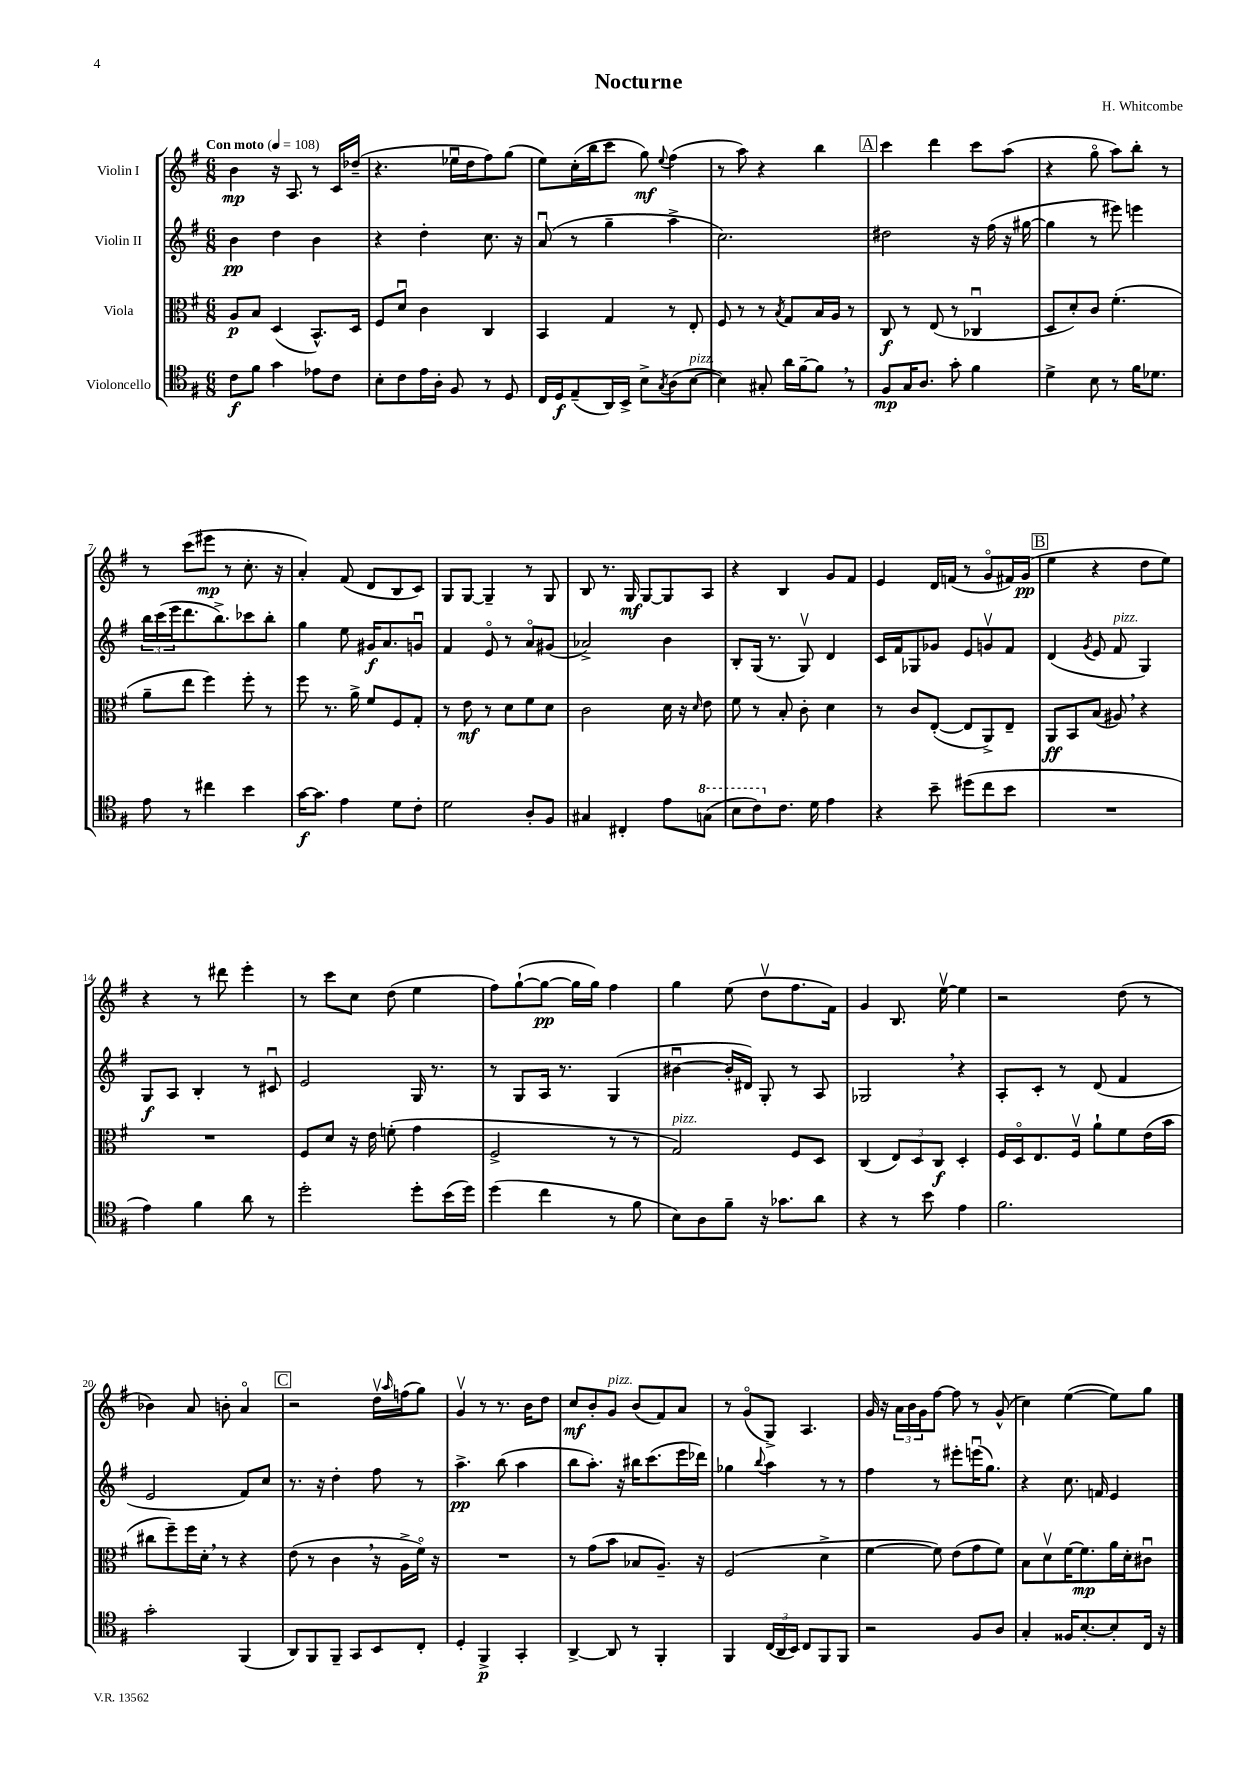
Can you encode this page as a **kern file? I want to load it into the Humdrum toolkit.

**kern	**kern	**kern	**kern
*staff4	*staff3	*staff2	*staff1
*clefC4	*clefC3	*clefG2	*clefG2
*k[f#]	*k[f#]	*k[f#]	*k[f#]
*M6/8	*M6/8	*M6/8	*M6/8
*MM108	*MM108	*MM108	*MM108
8c\L	8A/L	4b\	4b\
8f#\J	8B/J	.	.
4g\	(4D/	4dd\	16r
.	.	.	8.A/
8e-\L	8.BB^^/L)	4b\	8r
8c\J	.	.	16c/LL
.	16D/Jk	.	(16dd-~/JJ
=	=	=	=
8B'\L	8F#/L	4r	4.r
8c\	8du/J	.	.
16e\L	4c\	4dd'\	.
16A'\JJ	.	.	.
8F#/	.	.	16ee-u\LL
.	.	.	16dd\J
8r	4C/	8.cc\	8ff#\)
8D/	.	.	(8gg\J
.	.	16r	.
=	=	=	=
16C/LL	4BB/	(8au/	8ee\L)
16D/J	.	.	.
(8E~/	.	8r	(16cc'\L
.	.	.	16bb\J
16AA/L)	4G/	4gg~\	8ccc\J
16BB^/JJ	.	.	.
8B^\L	.	.	8gg\)
8qG/	.	.	8qqee/
(8A\	8r	4aa^\	(4ff#\
[8B\J	8E'/	.	.
=	=	=	=
4B\])	8F#/	2.cc\)	8r
.	8r	.	8aa\)
8G#'/	8r	.	4r
.	8qB/	.	.
16a\LL	8G/L	.	.
[16f#~\J	.	.	.
8f#\]J	16B/L	.	4bb\
.	16A/JJ	.	.
8r	8r	.	.
=	=	=	=
8F#/L	8C/	2dd#\	4ccc\
16G/K	8r	.	.
8.A/J	.	.	.
.	(8E/	.	4ddd\
8g'\	8r	.	.
4f#\	4C-u/	16r	8ccc\L
.	.	(16ff#\	.
.	.	16r	(8aa\J
.	.	[16gg#\	.
=	=	=	=
4d^\	8D/L	4gg#\]	4r
.	8d'/)	.	.
8B\	8c/J	8r	8ggo\
8r	(4.f#'\	8eee#\)	8aa\L)
16f#\LK	.	4eee\	8bb'\J
8.d-\J	.	.	.
.	.	.	8r
=	=	=	=
8e\	8a~\L	24bb\LL	8r
.	.	(24ccc\	.
.	.	24eee\J	.
8r	8ee\J	8.ddd\	(8ccc\L
4cc#\	4ff#\)	.	8eee#\J
.	.	8.bb^\)	.
.	.	.	8r
4b\	8ff#'\	8ccc-\	8.cc'\
.	8r	8bb'\J	.
.	.	.	16r
=	=	=	=
[16g\LK	8ff#\	4gg\	4a'/)
8.g\]J	.	.	.
.	8.r	.	.
4e\	.	8ee\	(8f#/
.	16a^\	.	.
.	8f#/L	16g#/LK	8d/L
.	.	8.a/	.
8d\L	8F#/	.	8B/
8c'\J	8G'/J	8gu/J	8c/J)
=	=	=	=
2d\	8r	4f#/	8G/L
.	8e\	.	[8G/J
.	8r	8eo/	4G~/]
.	8d\L	8r	.
8A'/L	8f#\	8ao/L	8r
8F#/J	8d\J	(8g#/J	8G/
=	=	=	=
4G#/	2c\	2a-^/)	8B/
.	.	.	8.r
4C#'/	.	.	.
.	.	.	16G/
.	.	.	[8G/L
8e\L	16d\	4b\	8G/]
.	16r	.	.
.	16qqd/	.	.
(8g\J	8e\	.	8A/J
=	=	=	=
8b\L	8f#\	8B'/L	4r
8cc\)	8r	(16G/Jk	.
.	.	8.r	.
8.c\J	8B'/	.	4B/
.	8c'\	8Gv/)	.
16d\	.	.	.
4e\	4d\	4d/	8g/L
.	.	.	8f#/J
=	=	=	=
4r	8r	16c/LL	4e/
.	.	16f#/J	.
.	8c/L	8G-/	.
8b~\	([8E'/J	8g-/J	16d/LL
.	.	.	(16f/JJ
(8dd#\L	8E/]L	8e/L	8r
8cc\	8AA^/)	8gv/	8go/L
8b\J	8E~/J	8f#/J	16f#/L)
.	.	.	(16g/JJ
=	=	=	=
2.r	8AA/L	(4d/	4ee\
.	8BB/	.	.
.	.	8qg/	.
.	(8B/J	8e/	4r
.	8A#/)	8f#/	.
.	4r	4G/)	8dd\L
.	.	.	8ee\J)
=	=	=	=
4e\)	2.r	8G/L	4r
.	.	8A/J	.
4f#\	.	4B'/	8r
.	.	.	8ddd#\
8a\	.	8r	4eee'\
8r	.	8c#u/	.
=	=	=	=
2dd'\	8F#/L	2e/	8r
.	8d/J	.	8ccc\L
.	16r	.	8cc\J
.	16e\	.	.
.	(8f'\	.	(8dd\
8dd'\L	4g\	16G/	4ee\
.	.	8.r	.
(16b\L	.	.	.
16dd\JJ)	.	.	.
=	=	=	=
(4dd\	2F#^/	8r	8ff#\L)
.	.	8G/L	([8gg`\
4cc\	.	16A/Jk	8gg\_J
.	.	8.r	.
.	.	.	16gg\]LL
.	.	.	16gg\JJ)
8r	8r	(4G/	4ff#\
8f#\	8r	.	.
=	=	=	=
8B\L)	2G/)	[4b#u\	4gg\
8A\	.	.	.
8f#~\J	.	16b#'/]LL	(8ee\
.	.	16d#/JJ)	.
16r	.	8G'/	8ddv\L
8.g-\L	.	.	.
.	8F#/L	8r	8.ff#\
8a\J	8D/J	8A/	.
.	.	.	16f#\Jk)
=	=	=	=
4r	(4C/	2G-/	4g/
8r	12E/L)	.	8.B/
.	12D/	.	.
8b\	.	.	.
.	12C/J	.	.
.	.	.	[16eev\
4e\	4D'/	4r	4ee\]
=	=	=	=
2.f#\	16F#/LL	8A'/L	2r
.	16Do/J	.	.
.	8.E/	8c'/J	.
.	.	8r	.
.	16F#v/Jk	.	.
.	8a`\L	(8d/	.
.	8f#\	4f#/	(8dd\
.	(16e\L	.	8r
.	16b\JJ	.	.
=	=	=	=
2g'\	8cc#\L	2e/	4b-\)
.	8ff#~\)	.	.
.	16ff#\L	.	8a/
.	16d'\JJ	.	.
.	8r	.	8b'\
(4FF#/	4r	8f#/L)	4ao/
.	.	8cc/J	.
=	=	=	=
8AA/L)	(8e\	8.r	2r
8FF#/	8r	.	.
.	.	16r	.
8FF#~/J	4c\	4dd'\	.
8GG/L	.	.	.
8BB/	16r	8ff#\	16ddv\LL
.	.	.	16qqaa/
.	16A^\LL	.	(16ff\J
8C'/J	16f#o\JJ)	8r	8gg\J)
.	16r	.	.
=	=	=	=
4D'/	2.r	4.aa^\	4gv/
4FF#^/	.	.	8r
.	.	(8bb\	8.r
4GG'/	.	4aa\	.
.	.	.	16b\LK
.	.	.	8dd\J
=	=	=	=
[4AA^/	8r	8bb\L	8cc/L
.	(8g\L	8.aa'\J)	8b'/
8AA/]	8b\J	.	8g/J
.	.	16r	.
8r	8B-/L	16bb#\LK	(8b/L
.	.	(8.ccc\	.
4FF#'/	8.A~/J)	.	8f#/)
.	.	16eee\L	8a/J
.	16r	16ddd-\JJ)	.
=	=	=	=
4FF#/	(2F#/	4gg-\	8r
.	.	.	(8go/L
.	.	8qqbb/	.
(24C/LL	.	4aa\	8G^/J)
24AA/	.	.	.
24BB/JJ)	.	.	.
8C/L	.	.	4.A/
8FF#/	4d^\	8r	.
8FF#/J	.	8r	.
=	=	=	=
2r	[4f#\	4ff#\	16g/
.	.	.	16r
.	.	.	24a\LL
.	.	.	24b\
.	.	.	24g\J
.	8f#\])	8r	[8ff#\J
.	(8e\L	8eee#'\L	8ff#\]
8F#/L	8g\	(16eeeu\K	8r
.	.	8.gg\J)	.
8A/J	8f#\J)	.	(8g^^/
=	=	=	=
4G'/	8B\L	4r	4cc\)
.	8dv\	.	.
16F##/LK	[16f#\K	8.cc\	([4ee\
[8.B'/	8.f#\]	.	.
.	.	16f/	.
8B'/]	16a\L	4e/	8ee\]L)
.	16d'\J	.	.
16C/Jk	8c#u\J	.	8gg\J
16r	.	.	.
==	==	==	==
*-	*-	*-	*-
